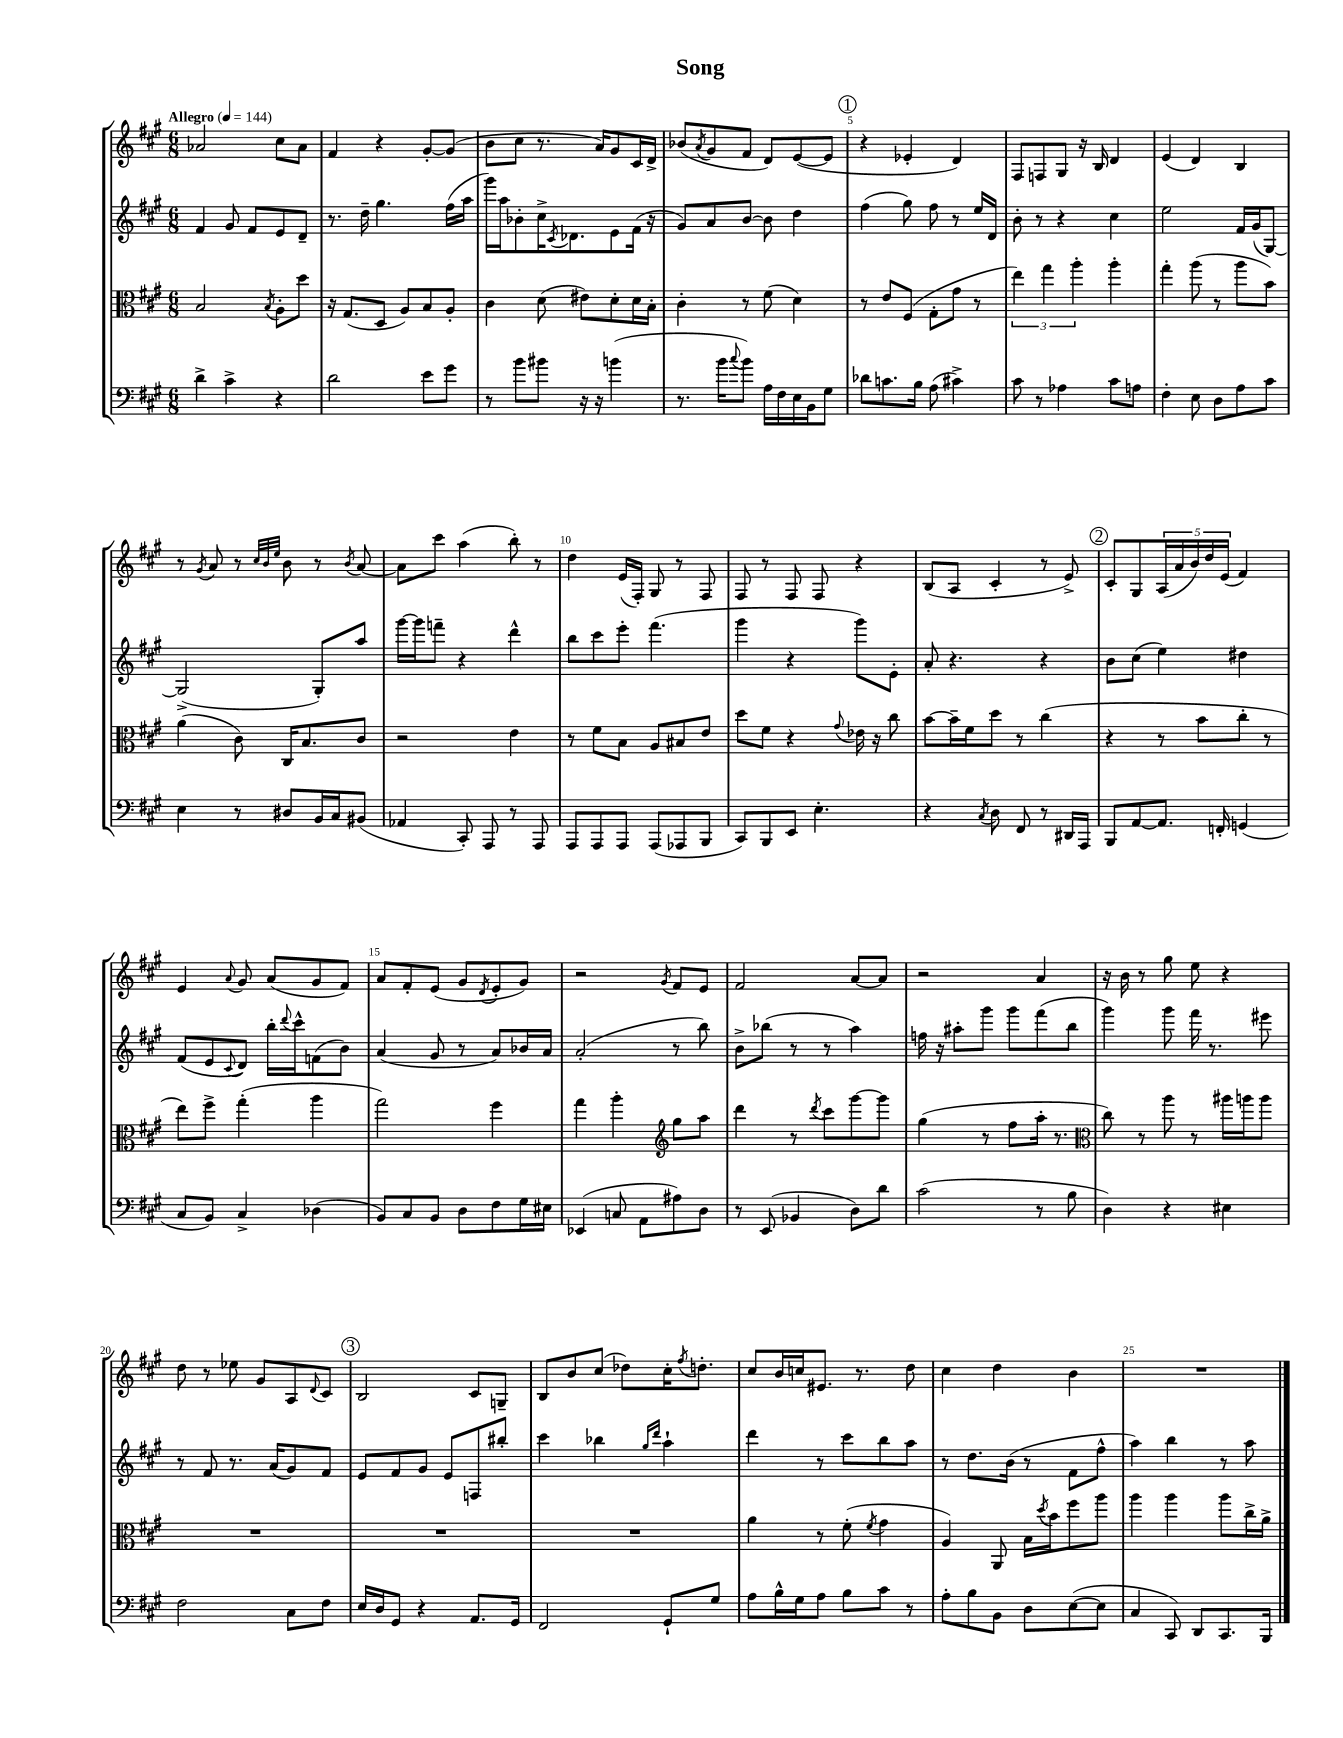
\header { title = "Song" }
<<
\new StaffGroup <<
\new Staff = "s0" {
    \clef treble \key a \major \numericTimeSignature \time 6/8 \tempo "Allegro" 4 = 144
    aes'2 cis''8 aes'8 |
    fis'4 r4 gis'8~-. gis'8( |
    b'8 cis''8 r8. a'16) gis'8 cis'16 d'16-> |
    bes'8( \acciaccatura { a'8 } gis'8 fis'8 d'8) e'8~( e'8 |
    \mark \markup { \circle "1" } r4 ees'4-. d'4) |
    fis8 f8 gis8 r16 b16 d'4 |
    e'4( d'4) b4 |
    r8 \acciaccatura { gis'8 } a'8 r8 \grace { cis''32 b'32 e''32 } b'8 r8 \acciaccatura { b'8 } a'8~ |
    a'8 cis'''8 a''4( b''8-.) r8 |
    d''4 e'16( fis16-.) gis8 r8 fis8 |
    fis8 r8 fis8 fis8 r4 |
    b8( a8 cis'4-. r8 e'8->) |
    \mark \markup { \circle "2" } cis'8-. gis8 \tuplet 5/4 { a16( a'16 b'16) d''16 e'16( } fis'4) |
    e'4 \appoggiatura { a'8 } gis'8 a'8( gis'8 fis'8) |
    a'8 fis'8-. e'8( gis'8 \acciaccatura { d'8 } e'8-. gis'8) |
    r2 \acciaccatura { gis'8 } fis'8 e'8 |
    fis'2 a'8~ a'8 |
    r2 a'4 |
    r16 b'16 r8 gis''8 e''8 r4 |
    d''8 r8 ees''8 gis'8 a8 \appoggiatura { d'8 } cis'8 |
    \mark \markup { \circle "3" } b2 cis'8 g8-- |
    b8 b'8 cis''8( des''8) cis''16-. \acciaccatura { fis''8 } d''8.-. |
    cis''8 b'16 c''16 eis'8. r8. d''8 |
    cis''4 d''4 b'4 |
    R2. \bar "|." |
}
\new Staff = "s1" {
    \clef treble \key a \major \numericTimeSignature \time 6/8
    fis'4 gis'8 fis'8 e'8 d'8-- |
    r8. d''16-- gis''4. fis''16( a''16 |
    gis'''16) a''16 bes'8-. cis''16-> \acciaccatura { cis'8 } des'8. e'8 fis'16( r16 |
    gis'8) a'8 b'8~ b'8 d''4 |
    \mark \markup { \circle "1" } fis''4( gis''8) fis''8 r8 e''16 d'16 |
    b'8-. r8 r4 cis''4 |
    e''2 fis'16 gis'16( gis8~) |
    gis2->( gis8-.) a''8 |
    gis'''16~ gis'''16 f'''8-- r4 d'''4-^ |
    b''8 cis'''8 e'''8-. fis'''4.( |
    gis'''4 r4 gis'''8) e'8-. |
    a'8-. r4. r4 |
    \mark \markup { \circle "2" } b'8 cis''8( e''4) dis''4 |
    fis'8( e'8 \appoggiatura { cis'8 } d'8) b''16-. \appoggiatura { d'''8 } cis'''16-^ f'8( b'8) |
    a'4( gis'8 r8 a'8) bes'16 a'16 |
    a'2-.( r8 b''8) |
    b'8-> bes''8( r8 r8 a''4) |
    f''16 r16 ais''8-. gis'''8 gis'''8 fis'''8( b''8 |
    gis'''4) gis'''8 fis'''16 r8. eis'''8 |
    r8 fis'8 r8. a'16( gis'8) fis'8 |
    \mark \markup { \circle "3" } e'8 fis'8 gis'8 e'8 f8 bis''8-. |
    cis'''4 bes''4 \grace { gis''16 d'''16 } a''4-! |
    d'''4 r8 cis'''8 b''8 a''8 |
    r8 d''8. b'16( r8 fis'8 fis''8-^ |
    a''4) b''4 r8 a''8 \bar "|." |
}
\new Staff = "s2" {
    \clef alto \key a \major \numericTimeSignature \time 6/8
    b2 \acciaccatura { b8 } a8-. d''8 |
    r16 gis8.( d8 a8) b8 a8-. |
    cis'4 d'8( eis'8) d'8-. d'16 b16-. |
    cis'4-. r8 fis'8( d'4) |
    \mark \markup { \circle "1" } r8 e'8 fis8( gis8-. gis'8 r8 |
    \tuplet 3/2 { e''4) gis''4 a''4-. } a''4-. |
    gis''4-. a''8( r8 a''8 b'8) |
    a'4( cis'8) cis16 b8. cis'8 |
    r2 e'4 |
    r8 fis'8 b8 a8 bis8 e'8 |
    d''8 fis'8 r4 \appoggiatura { gis'8 } ees'16 r16 cis''8 |
    b'8~ b'16-- fis'16 d''8 r8 cis''4( |
    \mark \markup { \circle "2" } r4 r8 b'8 cis''8-. r8 |
    e''8) fis''8-> gis''4-.( a''4 |
    gis''2) fis''4 |
    gis''4 a''4-. \clef treble gis''8 a''8 |
    d'''4 r8 \acciaccatura { d'''8 } cis'''8 gis'''8~ gis'''8 |
    gis''4( r8 fis''8 a''16-. r8. |
    \clef alto cis''8) r8 a''8 r8 ais''16 a''16 a''8 |
    R2. |
    \mark \markup { \circle "3" } R2. |
    R2. |
    a'4 r8 fis'8-.( \acciaccatura { fis'8 } gis'4 |
    a4) a,8 b16 \acciaccatura { d''8 } b'16 fis''8 a''8 |
    a''4 a''4 a''8 cis''16-> a'16-> \bar "|." |
}
\new Staff = "s3" {
    \clef bass \key a \major \numericTimeSignature \time 6/8
    d'4-> cis'4-> r4 |
    d'2 e'8 gis'8 |
    r8 b'8 bis'8 r16 r16 b'4( |
    r8. b'16 \appoggiatura { cis''8 } b'8) a16 fis16 e16 b,16 gis8 |
    \mark \markup { \circle "1" } des'8 c'8. b16 a8( cis'4->) |
    cis'8 r8 aes4 cis'8 a8 |
    fis4-. e8 d8 a8 cis'8 |
    e4 r8 dis8 b,16 cis16 bis,8( |
    aes,4 cis,8-.) a,,8 r8 a,,8 |
    a,,8 a,,8 a,,8 a,,8( aes,,8 b,,8 |
    cis,8) b,,8 e,8 e4.-. |
    r4 \acciaccatura { cis8 } d8 fis,8 r8 dis,16 a,,16 |
    \mark \markup { \circle "2" } b,,8 a,8~ a,8. f,16-. g,4( |
    cis8 b,8) cis4-> des4( |
    b,8) cis8 b,8 d8 fis8 gis16 eis16 |
    ees,4( c8 a,8 ais8) d8 |
    r8 e,8( bes,4 d8) d'8 |
    cis'2( r8 b8 |
    d4) r4 eis4 |
    fis2 cis8 fis8 |
    \mark \markup { \circle "3" } e16 d16 gis,8 r4 a,8. gis,16 |
    fis,2 gis,8-! gis8 |
    a8 b16-^ gis16 a8 b8 cis'8 r8 |
    a8-. b8 b,8 d8 e8~( e8 |
    cis4 cis,8) d,8 cis,8. b,,16 \bar "|." |
}
>>
>>
\layout { \context { \Score \override BarNumber.break-visibility = ##(#f #t #t) barNumberVisibility = #(every-nth-bar-number-visible 5) } }
